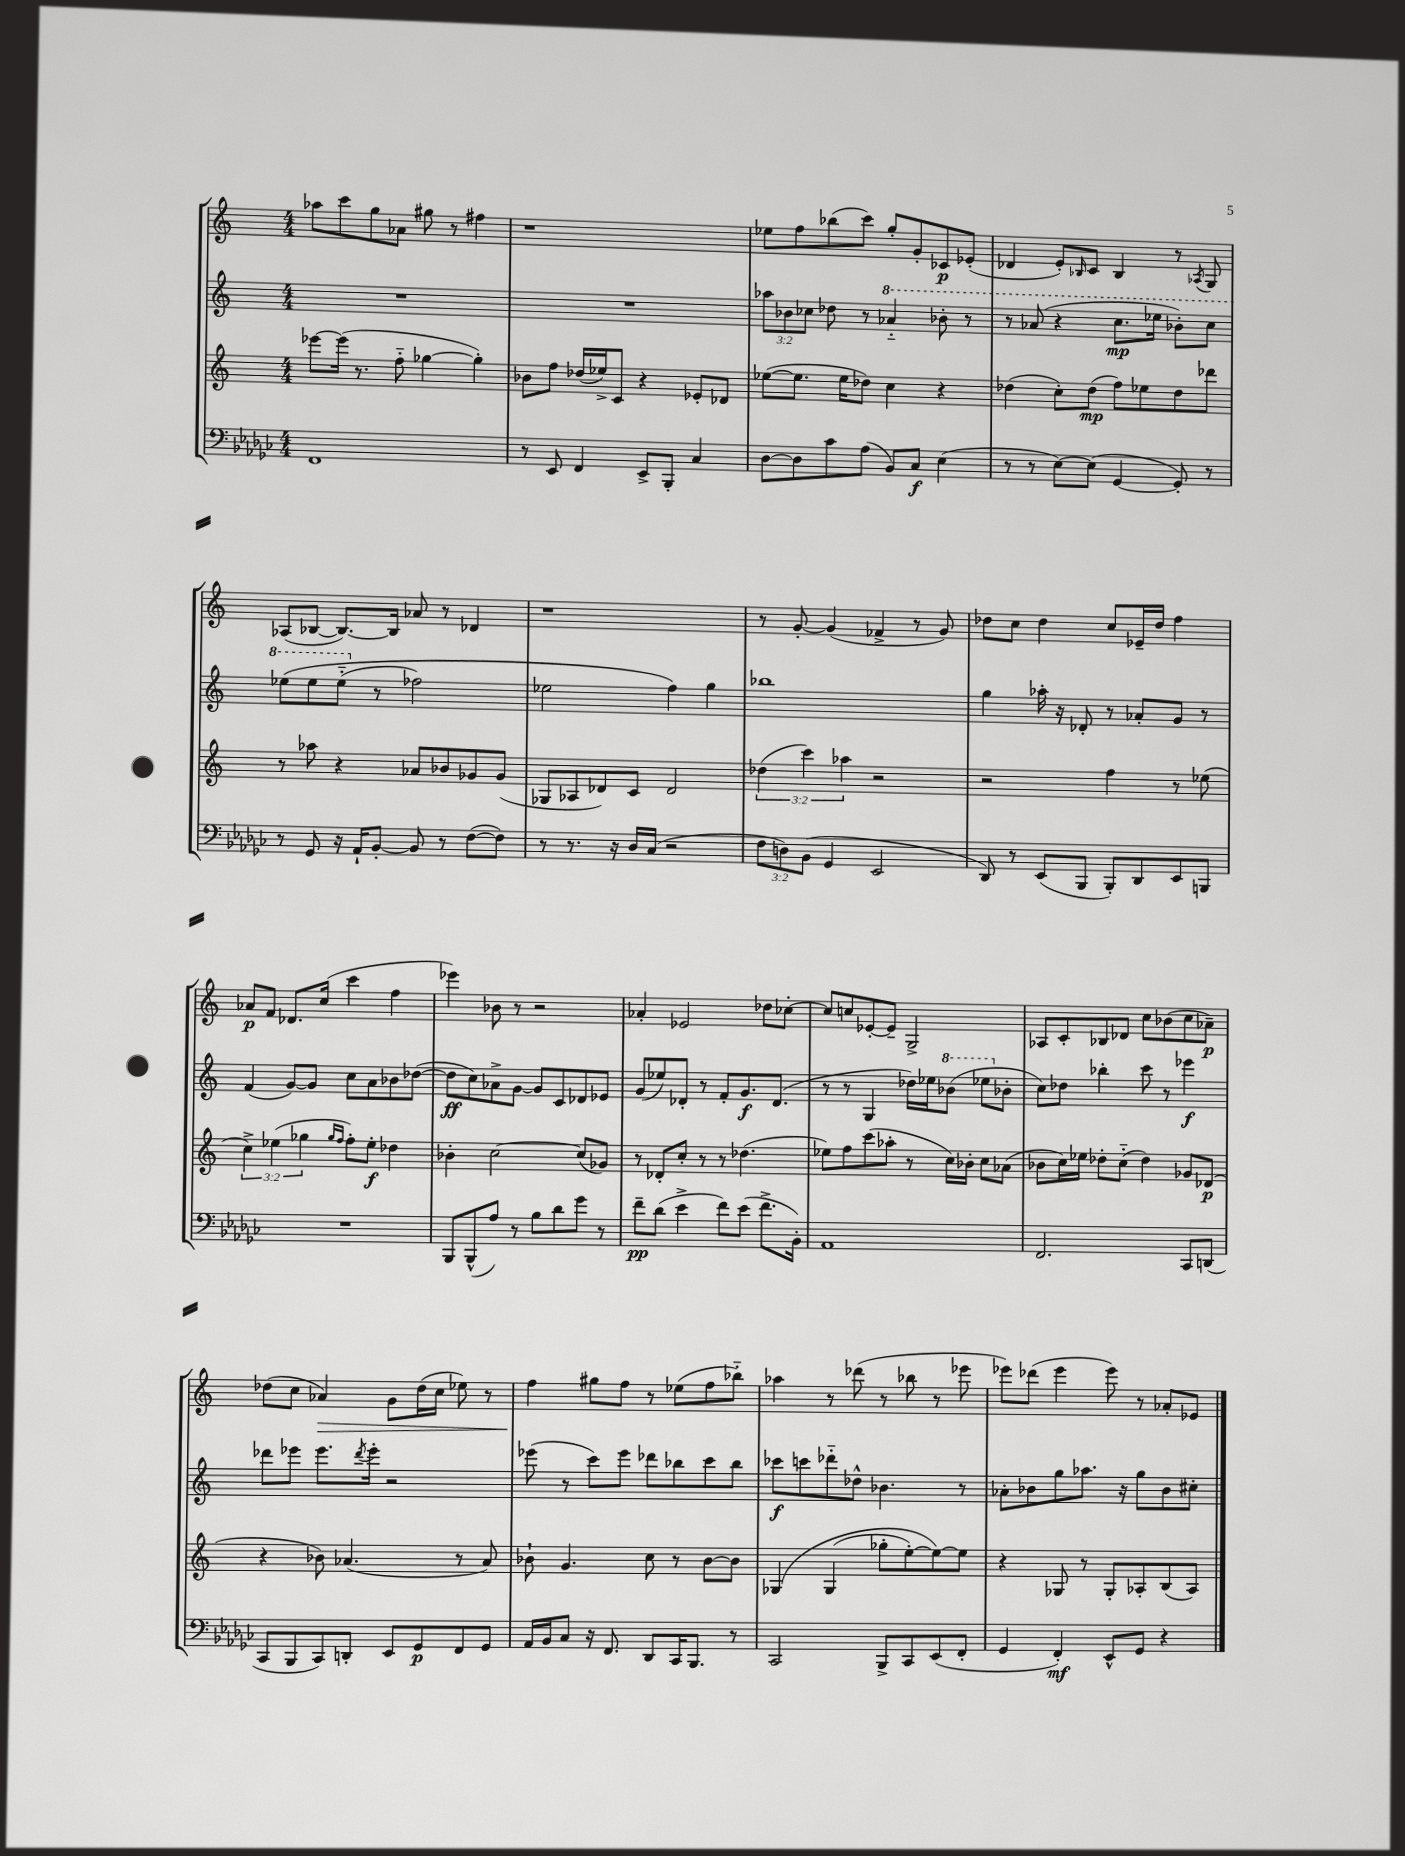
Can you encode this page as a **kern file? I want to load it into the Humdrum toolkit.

**kern	**kern	**kern	**kern
*staff4	*staff3	*staff2	*staff1
*clefF4	*clefG2	*clefG2	*clefG2
*k[b-e-a-d-g-c-]	*k[]	*k[]	*k[]
*M4/4	*M4/4	*M4/4	*M4/4
1FF	[8eee-	1r	8aa-
.	(16eee-]	.	8ccc
.	8.r	.	.
.	.	.	8gg
.	8ff'~	.	8a-
.	[4gg-	.	8gg#
.	.	.	8r
.	4gg-'])	.	4ff#
=	=	=	=
8r	8b-	1r	1r
8EE-	8ff	.	.
4FF	(16dd-	.	.
.	16ee-^)	.	.
.	8c	.	.
8EE-^	4r	.	.
8BBB-'	.	.	.
4C-	8e-'	.	.
.	8d-	.	.
=	=	=	=
[8D-	([8ee-	12aa-	8ee-
.	.	12b-	.
8D-]	8.ee-]	.	8ff
.	.	12cc-	.
8c-	.	8dd-	(8bb-
.	16ee-	.	.
(8A-	8dd-)	8r	8ccc)
8BB-)	4cc	4aa-'~	8gg'
8C-	.	.	8g'
(4E-	4r	8bb-'	8c-
.	.	8r	(8e-'
=	=	=	=
8r	(4dd-	8r	4d-
8r	.	(8aa-	.
[8E-)	8cc')	4r	8e')
.	.	.	16qqB-
(8E-]	(8dd-	.	8c
[4GG-	8ff)	8.ccc	4B-
.	8ee-	.	.
.	.	16eee-	.
8GG-'])	8dd-	8bb-')	8r
.	.	.	8qA-
8r	8ddd-	8ccc	8G
=	=	=	=
8r	8r	&(8eee-	(8A-
8GG-	8aa-	8eee-	[8B-
16r	4r	(8eee-'~	8.B-_)
16AA-`	.	.	.
[8BB-'	.	8r	.
.	.	.	16B-]
8BB-]	8a-	2ff-)	8a-
8r	8b-	.	8r
([8F	8g-	.	4d-
8F])	(8g-	.	.
=	=	=	=
8r	8G-	2ee-	1r
8.r	8A-	.	.
.	8d-)	.	.
16r	.	.	.
16D-	8c	.	.
(16C-	.	.	.
2r	2d-	4ff&)	.
.	.	4gg	.
=	=	=	=
12F	(6dd-	1bb-	8r
12D)	.	.	.
.	.	.	[8g'
(12BB-	6ccc)	.	.
4GG-	.	.	(4g]
.	6aa-	.	.
2EE-	2r	.	4f-^
.	.	.	8r
.	.	.	8g)
=	=	=	=
8DD-)	2r	4gg	8dd-
8r	.	.	8cc
(8EE-	.	16aa-'	4dd-
.	.	16r	.
8BBB-	.	8d-'	.
8BBB-')	4ff	8r	8cc
8DD-	.	8a-'	16e-~
.	.	.	16dd-
8EE-	8r	8g	4ff
8BBB	(8ee-	8r	.
=	=	=	=
1r	6cc^)	(4f	8a-
.	.	.	8f
.	(6ee-	.	.
.	.	[8g)	8.d-
.	6gg-	.	.
.	.	8g]	.
.	.	.	(16cc
.	16qqgg-	.	.
.	16qqff	.	.
.	8ff')	8cc	4ccc
.	8ee-'	8a	.
.	4dd-	8b-	4ff
.	.	([8dd-	.
=	=	=	=
8BBB-	4b-'	8dd-]	4eee-)
(8BBB-^^	.	8cc)	.
8A-)	[2cc	8a-^	8b-
8r	.	[8g	8r
8B-	.	8g]	2r
8d-	.	8c	.
8g-	(8cc]	8d-	.
8r	8g-)	8e-	.
=	=	=	=
8f~	8r	(8g	4a-'
(8d-	8d-'	8ee-)	.
4e-^	8cc'	8d-'	2e-
.	8r	8r	.
8f)	8r	8f'	.
(8e-	(4.dd-	8.g	.
8.f^	.	.	8dd-
.	.	(8.d-	.
.	.	.	[8cc-'
16BB-')	.	.	.
=	=	=	=
1AA-	8ee-)	8r	8cc-]
.	8ff	8r	8cc
.	(8ccc	4G	[8e-'
.	8aa-'	.	8e-~]
.	8r	16dd-)	2G^
.	.	16ee-	.
.	16cc)	(8bb-	.
.	16b-'	.	.
.	8cc	8eee-	.
.	(8a-	8b-'	.
=	=	=	=
2.FF	8b-	8cc)	8A-
.	16cc)	8dd-	8c'
.	16ee-	.	.
.	8dd-'	4bb-'	8B-
.	(8cc'~	.	8d-
.	4dd-)	8ccc	8cc
.	.	8r	(8b-
8CC-	8g-	4eee-	8cc
(8DD	(8d-	.	8a-~)
=	=	=	=
8CC-	4r	8ddd-	(8dd-
8BBB-	.	8eee-	8cc
8CC-)	8b-)	8.eee-	4a-)
8DD'	(4.a-	.	.
.	.	8qddd-	.
.	.	16eee-'	.
8EE-	.	2r	8g
8GG-	.	.	(16dd-
.	.	.	16cc
8FF	8r	.	8ee-)
8GG-	8a-)	.	8r
=	=	=	=
16AA-	8b-`	(8eee-	4ff
16BB-	.	.	.
8C-	4.g	8r	.
16r	.	8ccc)	8gg#
8.FF	.	.	.
.	.	8eee-	8ff
8DD-	8cc	8ddd-	8r
16CC-	8r	8bb-	(8ee-
8.BBB-	.	.	.
.	[8b-	8ccc	8ff
8r	8b-]	8bb-	8bb-'~)
=	=	=	=
2CC-	&(4G-	8ccc-	4aa-
.	.	8ccc	.
.	(4G-	8ddd-'~	8r
.	.	8dd-^^	(8ddd-
8BBB-^	8gg-'	4.b-	8r
8CC-	[8ee')	.	8bb-
(8EE-	8ee_&)	.	8r
8FF'	8ee]	8r	8eee-
=	=	=	=
4GG-	4r	8a-'	8eee-)
.	.	8b-	(8ddd-
4FF')	8G-	8gg	4eee-
.	8r	8.aa-	.
8EE-^^	8G-'	.	8eee-)
.	.	16r	.
8GG-	8A-'	8gg	8r
4r	(8B	8b-	8a-'
.	8A-)	8cc#'	8e-
==	==	==	==
*-	*-	*-	*-
